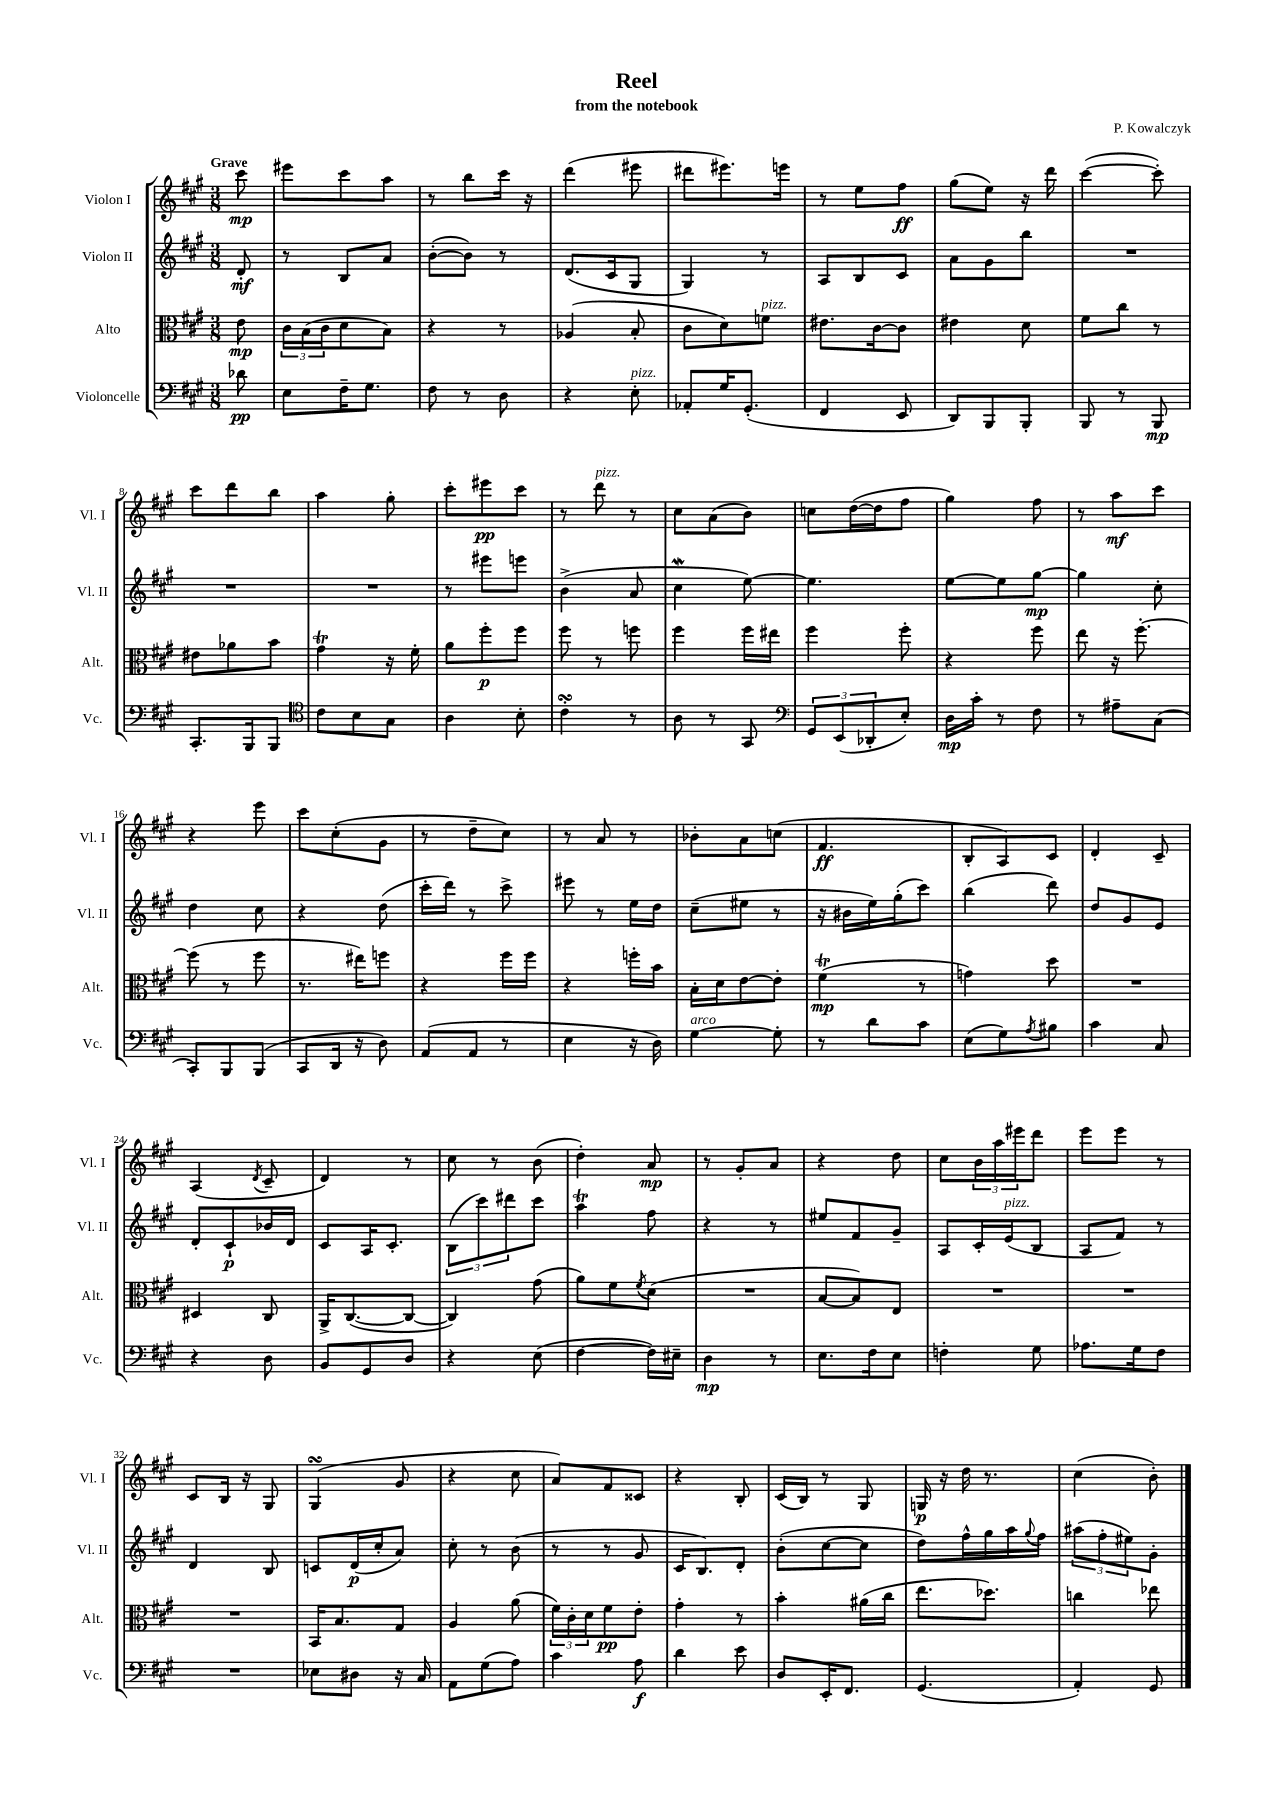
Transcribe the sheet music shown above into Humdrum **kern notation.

**kern	**kern	**kern	**kern
*staff4	*staff3	*staff2	*staff1
*clefF4	*clefC3	*clefG2	*clefG2
*k[f#c#g#]	*k[f#c#g#]	*k[f#c#g#]	*k[f#c#g#]
*M3/8	*M3/8	*M3/8	*M3/8
8d-	8e	8d'	8ccc#
=	=	=	=
8E	24c#	8r	8eee#
.	(24B	.	.
.	24c#	.	.
16F#~	8d	8B	8ccc#
8.G#	.	.	.
.	8B)	8a	8aa
=	=	=	=
8F#	4r	([8b'	8r
8r	.	8b])	8bb
8D	8r	8r	16ccc#
.	.	.	16r
=	=	=	=
4r	(4A-	(8.d	(4ddd
.	.	16c#	.
8E'	8B'	8G#	8eee#
=	=	=	=
8AA-'	8c#	4G#)	8ddd#
16G#	8d)	.	8.eee#)
(8.GG#'	.	.	.
.	8f	8r	.
.	.	.	16eee
=	=	=	=
4FF#	8.e#	8A	8r
.	.	8B	8ee
.	[16c#	.	.
8EE	8c#]	8c#	8ff#
=	=	=	=
8DD)	4e#	8a	(8gg#
8BBB	.	8g#	8ee)
8BBB'	8d	8bb	16r
.	.	.	16ddd
=	=	=	=
8BBB	8f#	4.r	([4ccc#
8r	8cc#	.	.
8BBB	8r	.	8ccc#'])
=	=	=	=
8.CC#'	8e#	4.r	8ccc#
.	8a-	.	8ddd
16BBB	.	.	.
8BBB	8b	.	8bb
=	=	=	=
*clefC4	*	*	*
8c#	4g#	4.r	4aa
8B	.	.	.
8G#	16r	.	8gg#'
.	16f#'	.	.
=	=	=	=
4A	8a	8r	8ccc#'
.	8ff#'	8eee#	8eee#
8B'	8ff#	8eee	8ccc#
=	=	=	=
4c#'	8ff#	(4b^	8r
.	8r	.	8ddd
8r	8ff	8a	8r
=	=	=	=
8A	4ff#	4cc#	8cc#
8r	.	.	(8a
8GG#	16ff#	[8ee)	8b)
.	16ee#	.	.
=	=	=	=
*clefF4	*	*	*
12GG#	4ff#	4.ee]	8cc
(12EE	.	.	.
.	.	.	([16dd
12DD-'	.	.	.
.	.	.	16dd]
8E')	8ff#'	.	8ff#
=	=	=	=
16D	4r	[8ee	4gg#)
16c#'	.	.	.
8r	.	8ee]	.
8F#	8ff#	[8gg#	8ff#
=	=	=	=
8r	8ee	4gg#]	8r
8A#~	16r	.	8aa
.	[8.ff#'	.	.
(8C#	.	8cc#'	8ccc#
=	=	=	=
8CC#')	(8ff#]	4dd	4r
8BBB	8r	.	.
(8BBB	8ff#	8cc#	8eee
=	=	=	=
8CC#	8.r	4r	8ccc#
16DD	.	.	(8cc#'
16r	16ee#)	.	.
8D)	8ff	(8dd	8g#
=	=	=	=
(8AA	4r	16ccc#'	8r
.	.	16ddd)	.
8AA	.	8r	8dd~
8r	16ff#	8ccc#^	8cc#)
.	16ff#	.	.
=	=	=	=
4E	4r	8eee#	8r
.	.	8r	8a
16r	16ff'	16ee	8r
16D)	16b	16dd	.
=	=	=	=
[4G#	16B'	(8cc#~	8b-'
.	16d	.	.
.	[8e	8ee#	8a
8G#']	8e']	8r	(8cc
=	=	=	=
8r	(4f#	16r	4.f#
.	.	16b#	.
8d	.	16ee)	.
.	.	(16gg#'	.
8c#	8r	8ccc#)	.
=	=	=	=
(8E	4g)	(4bb	8B'
8G#)	.	.	8A)
8qA	.	.	.
8B#	8dd	8ddd)	8c#
=	=	=	=
4c#	4.r	8dd	4d'
.	.	8g#	.
8C#	.	8e	8c#~
=	=	=	=
4r	4D#	8d'	(4A
.	.	8c#`	.
.	.	.	8qd
8D	8C#	16b-	8c#~
.	.	16d	.
=	=	=	=
8BB	16AA^	8c#	4d)
.	([8.C#	.	.
8GG#	.	16A	.
.	.	8.c#'	.
8D	8C#_	.	8r
=	=	=	=
4r	4C#])	(12B	8cc#
.	.	12ccc#)	.
.	.	.	8r
.	.	12ddd#	.
(8E	(8g#	8ccc#	(8b
=	=	=	=
[4F#	8a)	4aa	4dd')
.	8f#	.	.
.	8qf#	.	.
16F#])	(8d	8ff#	8a
16E#~	.	.	.
=	=	=	=
4D	4.r	4r	8r
.	.	.	8g#'
8r	.	8r	8a
=	=	=	=
8.E	[8B	8ee#	4r
.	8B])	8f#	.
16F#	.	.	.
8E	8E	8g#~	8dd
=	=	=	=
4F'	4.r	8A	8cc#
.	.	16c#'	24b
.	.	.	24aa
.	.	(16e	.
.	.	.	24eee#
8G#	.	8B	8ddd
=	=	=	=
8.A-	4.r	8A	8eee
.	.	8f#)	8eee
16G#	.	.	.
8F#	.	8r	8r
=	=	=	=
4.r	4.r	4d	8c#
.	.	.	16B
.	.	.	16r
.	.	8B	8G#
=	=	=	=
8E-	16BB	8c	(4G#
.	8.B	.	.
8D#	.	(16d	.
.	.	16cc#'	.
16r	8G#	8a)	8g#
16C#	.	.	.
=	=	=	=
8AA	4A	8cc#'	4r
(8G#	.	8r	.
8A)	(8a	(8b	8cc#
=	=	=	=
4c#	24f#)	8r	8a)
.	24c#'	.	.
.	24d	.	.
.	8f#	8r	8f#
8A	8e'	8g#	8c##
=	=	=	=
4d	4g#'	16c#	4r
.	.	8.B)	.
8e	8r	8d'	8B'
=	=	=	=
8D	4b'	(8b'	(16c#
.	.	.	16B)
16EE'	.	[8cc#	8r
8.FF#	.	.	.
.	(16a#	8cc#]	8G#
.	16cc#	.	.
=	=	=	=
(4.GG#	8.ee	8dd)	16G
.	.	.	16r
.	.	16ff#^^	16dd
.	8.dd-)	16gg#	8.r
.	.	16aa	.
.	.	8qqgg#	.
.	.	16ff#	.
=	=	=	=
4AA')	4cc	(12aa#	(4cc#
.	.	12ff#'	.
.	.	12ee#)	.
8GG#	8ee-	8g#'	8b')
==	==	==	==
*-	*-	*-	*-
